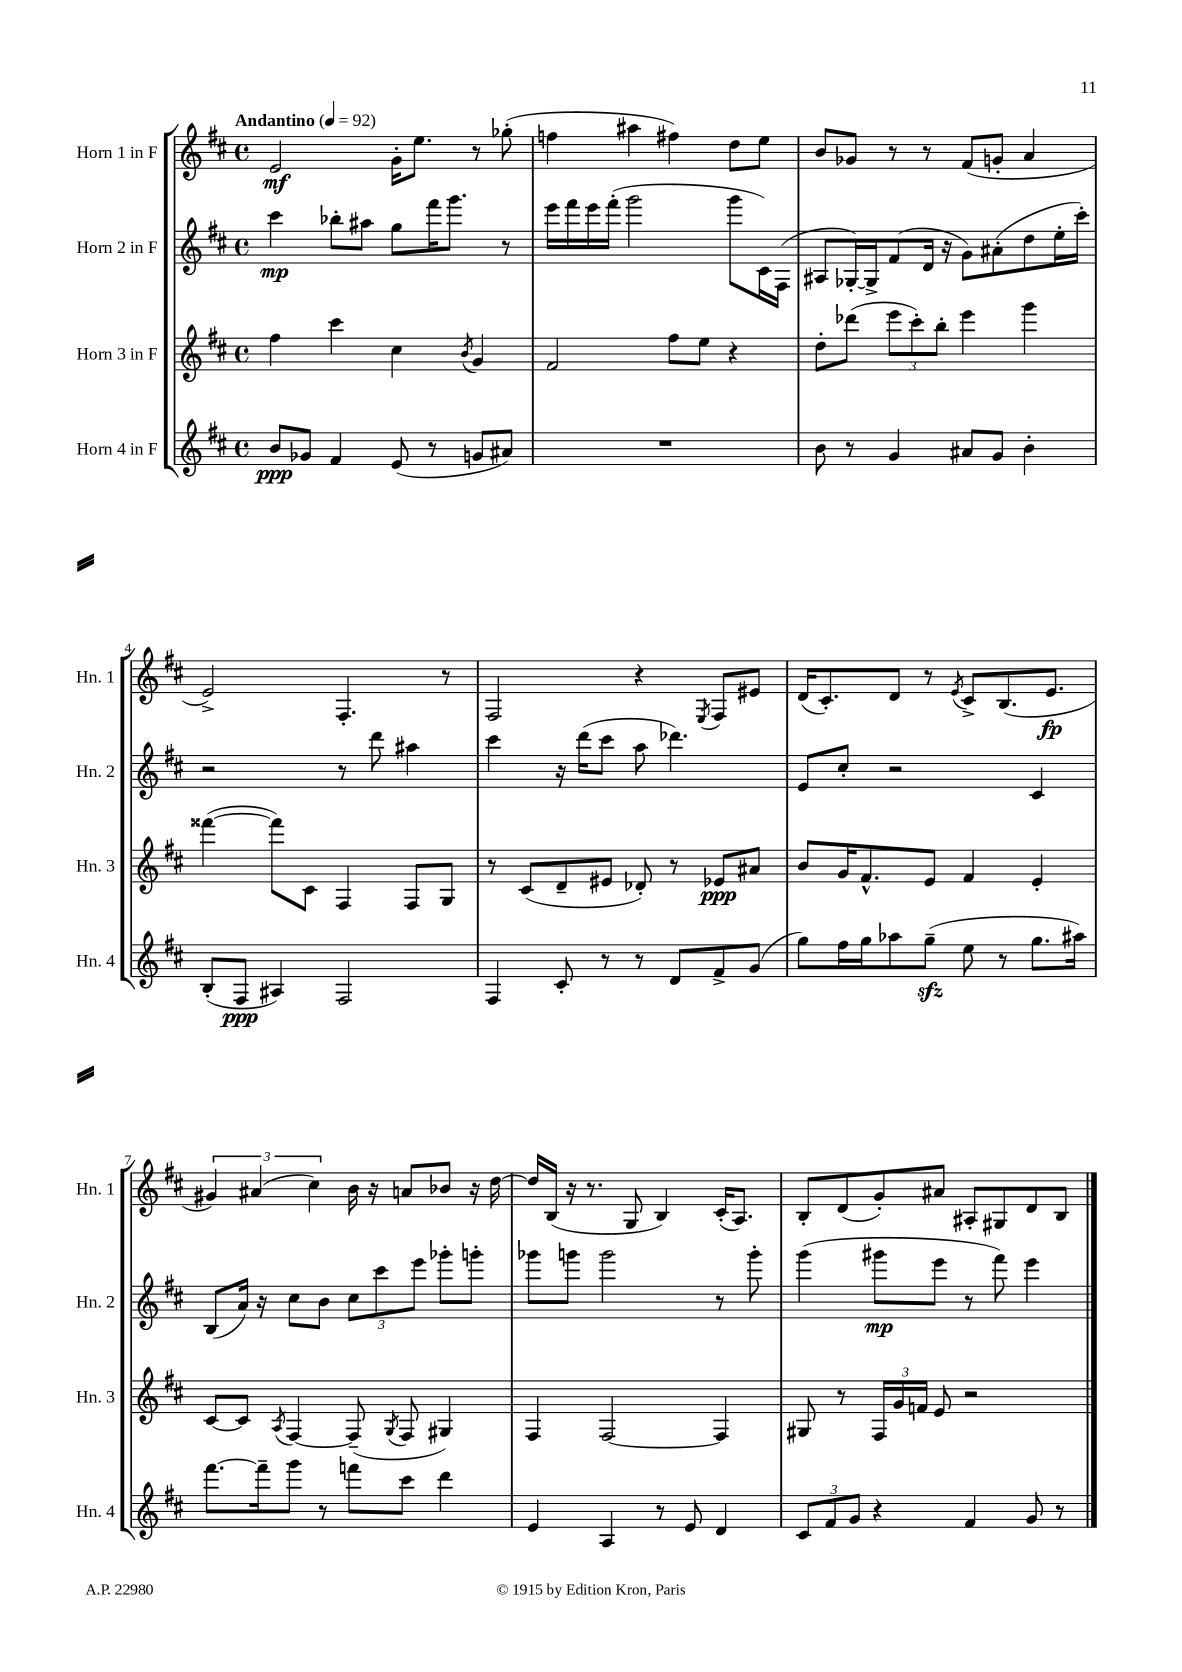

**kern	**dynam	**kern	**dynam	**kern	**dynam	**kern	**dynam
*part4	*part4	*part3	*part3	*part2	*part2	*part1	*part1
*staff4	*staff4	*staff3	*staff3	*staff2	*staff2	*staff1	*staff1
*I"Horn 4 in F	*	*I"Horn 3 in F	*	*I"Horn 2 in F	*	*I"Horn 1 in F	*
*I'Hn. 4	*	*I'Hn. 3	*	*I'Hn. 2	*	*I'Hn. 1	*
*clefG2	*	*clefG2	*	*clefG2	*	*clefG2	*
*k[f#c#]	*	*k[f#c#]	*	*k[f#c#]	*	*k[f#c#]	*
*M4/4	*	*M4/4	*	*M4/4	*	*M4/4	*
*met(c)	*	*met(c)	*	*met(c)	*	*met(c)	*
*MM92	*	*MM92	*	*MM92	*	*MM92	*
=1	=1	=1	=1	=1	=1	=1	=1
!	!	!	!	!	!	!LO:TX:a:B:t=Andantino	!
8b/L	ppp	4ff#\	.	4ccc#\	mp	2e/	mf
8g-X/J	.	.	.	.	.	.	.
4f#/	.	4ccc#\	.	8bb-X'\L	.	.	.
.	.	.	.	8aa#X\J	.	.	.
(8e/	.	4cc#\	.	8gg\L	.	16g'\KL	.
.	.	.	.	.	.	8.ee\J	.
8r	.	.	.	16fff#\K	.	.	.
.	.	.	.	8.ggg\J	.	.	.
.	.	8qb/	.	.	.	.	.
8gn/L	.	4g/	.	.	.	8r	.
8a#X/J)	.	.	.	8r	.	(8gg-X'\	.
=2	=2	=2	=2	=2	=2	=2	=2
1r	.	2f#/	.	16eee\LL	.	4ffn\	.
.	.	.	.	16fff#\	.	.	.
.	.	.	.	16eee\	.	.	.
.	.	.	.	(16fff#'\JJ	.	.	.
.	.	.	.	2ggg\	.	4aa#X\	.
.	.	8ff#\L	.	.	.	4ff#X\)	.
.	.	8ee\J	.	.	.	.	.
.	.	4r	.	8ggg\L	.	8dd\L	.
.	.	.	.	16c#\L)	.	8ee\J	.
.	.	.	.	(16F#\JJ	.	.	.
=3	=3	=3	=3	=3	=3	=3	=3
8b\	.	8dd'\L	.	8A#X/L	.	8b/L	.
8r	.	(8ddd-X\J	.	[16G-X'/L)	.	8g-X/J	.
.	.	.	.	16G-^/J]	.	.	.
4g/	.	12eee\L	.	(8f#/	.	8r	.
.	.	12ccc#'\)	.	.	.	.	.
.	.	.	.	16d/Jk	.	8r	.
.	.	12bb'\J	.	.	.	.	.
.	.	.	.	16r	.	.	.
8a#X/L	.	4eee\	.	8g\L)	.	(8f#/L	.
8g/J	.	.	.	(8a#X'\	.	8gn'/J	.
4b'\	.	4ggg\	.	8dd\	.	4a/	.
.	.	.	.	16ee'\L	.	.	.
.	.	.	.	16ccc#'\JJ)	.	.	.
!!LO:LB:g=z
=4	=4	=4	=4	=4	=4	=4	=4
(8B'/L	.	([4fff##X\	.	2r	.	2e^/)	.
8F#/J	ppp	.	.	.	.	.	.
4A#X/)	.	8fff##\L])	.	.	.	.	.
.	.	8c#\J	.	.	.	.	.
2F#/	.	4F#/	.	8r	.	4.F#'/	.
.	.	.	.	8ddd\	.	.	.
.	.	8F#/L	.	4aa#X\	.	.	.
.	.	8G/J	.	.	.	8r	.
=5	=5	=5	=5	=5	=5	=5	=5
4F#/	.	8r	.	4ccc#\	.	2F#/	.
.	.	(8c#/L	.	.	.	.	.
8c#'/	.	8d~/	.	16r	.	.	.
.	.	.	.	(16ddd\KL	.	.	.
8r	.	8e#X/J	.	8ccc#\J	.	.	.
8r	.	8d-X'/)	.	8aa\	.	4r	.
8d/L	.	8r	.	4.ddd-X\)	.	.	.
.	.	.	.	.	.	8qE/	.
8f#^/	.	8e-X/L	ppp	.	.	8F#/L	.
(8g/J	.	8a#X/J	.	.	.	8e#X/J	.
=6	=6	=6	=6	=6	=6	=6	=6
8gg\L)	.	8b/L	.	8e/L	.	(16d/KL	.
.	.	.	.	.	.	8.c#'/)	.
16ff#\L	.	16g/K	.	8cc#'/J	.	.	.
16gg\J	.	8.f#^^/	.	.	.	.	.
8aa-X\	.	.	.	2r	.	8d/J	.
(8ggzz~\J	.	8e/J	.	.	.	8r	.
.	.	.	.	.	.	8qe/	.
8ee\	.	4f#/	.	.	.	8c#^/L	.
8r	.	.	.	.	.	(8.B/	.
8.gg\L	.	4e'/	.	4c#/	.	.	.
.	.	.	.	.	.	8.e/J	fp
16aa#X\Jk)	.	.	.	.	.	.	.
!!LO:LB:g=z
=7	=7	=7	=7	=7	=7	=7	=7
[8.fff#\L	.	[8c#/L	.	(8B/L	.	6g#X/)	.
.	.	8c#/J]	.	16a/Jk)	.	.	.
.	.	.	.	.	.	(6a#X/	.
16fff#~\k]	.	.	.	16r	.	.	.
.	.	8qA/	.	.	.	.	.
8ggg\J	.	[4F#/	.	8cc#\L	.	.	.
.	.	.	.	.	.	6cc#\)	.
8r	.	.	.	8b\J	.	.	.
8fffn\L	.	(8F#~/]	.	12cc#\L	.	16b\	.
.	.	.	.	.	.	16r	.
.	.	.	.	12ccc#\	.	.	.
.	.	8qG/	.	.	.	.	.
8ccc#\J	.	8F#/	.	.	.	8an/L	.
.	.	.	.	12eee\J	.	.	.
4ddd\	.	4G#X/)	.	8ggg-X'\L	.	8b-X/J	.
.	.	.	.	8gggn'\J	.	16r	.
.	.	.	.	.	.	[16dd\	.
=8	=8	=8	=8	=8	=8	=8	=8
4e/	.	4F#/	.	8ggg-X\L	.	16dd/LL]	.
.	.	.	.	.	.	(16B/JJ	.
.	.	.	.	8gggn\J	.	16r	.
.	.	.	.	.	.	8.r	.
4A/	.	[2F#/	.	2ggg\	.	.	.
.	.	.	.	.	.	8G/	.
8r	.	.	.	.	.	4B/)	.
8e/	.	.	.	.	.	.	.
4d/	.	4F#/]	.	8r	.	(16c#'/KL	.
.	.	.	.	.	.	8.A/J)	.
.	.	.	.	8ggg'\	.	.	.
=9	=9	=9	=9	=9	=9	=9	=9
12c#/L	.	8G#X/	.	(4ggg\	.	8B'/L	.
12f#/	.	.	.	.	.	.	.
.	.	8r	.	.	.	(8d/	.
12g/J	.	.	.	.	.	.	.
4r	.	24F#/LL	.	8ggg#X\L	mp	8g'/)	.
.	.	24g/	.	.	.	.	.
.	.	24fn/JJ	.	.	.	.	.
.	.	8e/	.	8eee\J	.	8a#X/J	.
4f#/	.	2r	.	8r	.	8A#X'/L	.
.	.	.	.	8fff#\)	.	8G#X/	.
8g/	.	.	.	4eee\	.	8d/	.
8r	.	.	.	.	.	8B/J	.
==	==	==	==	==	==	==	==
*-	*-	*-	*-	*-	*-	*-	*-
